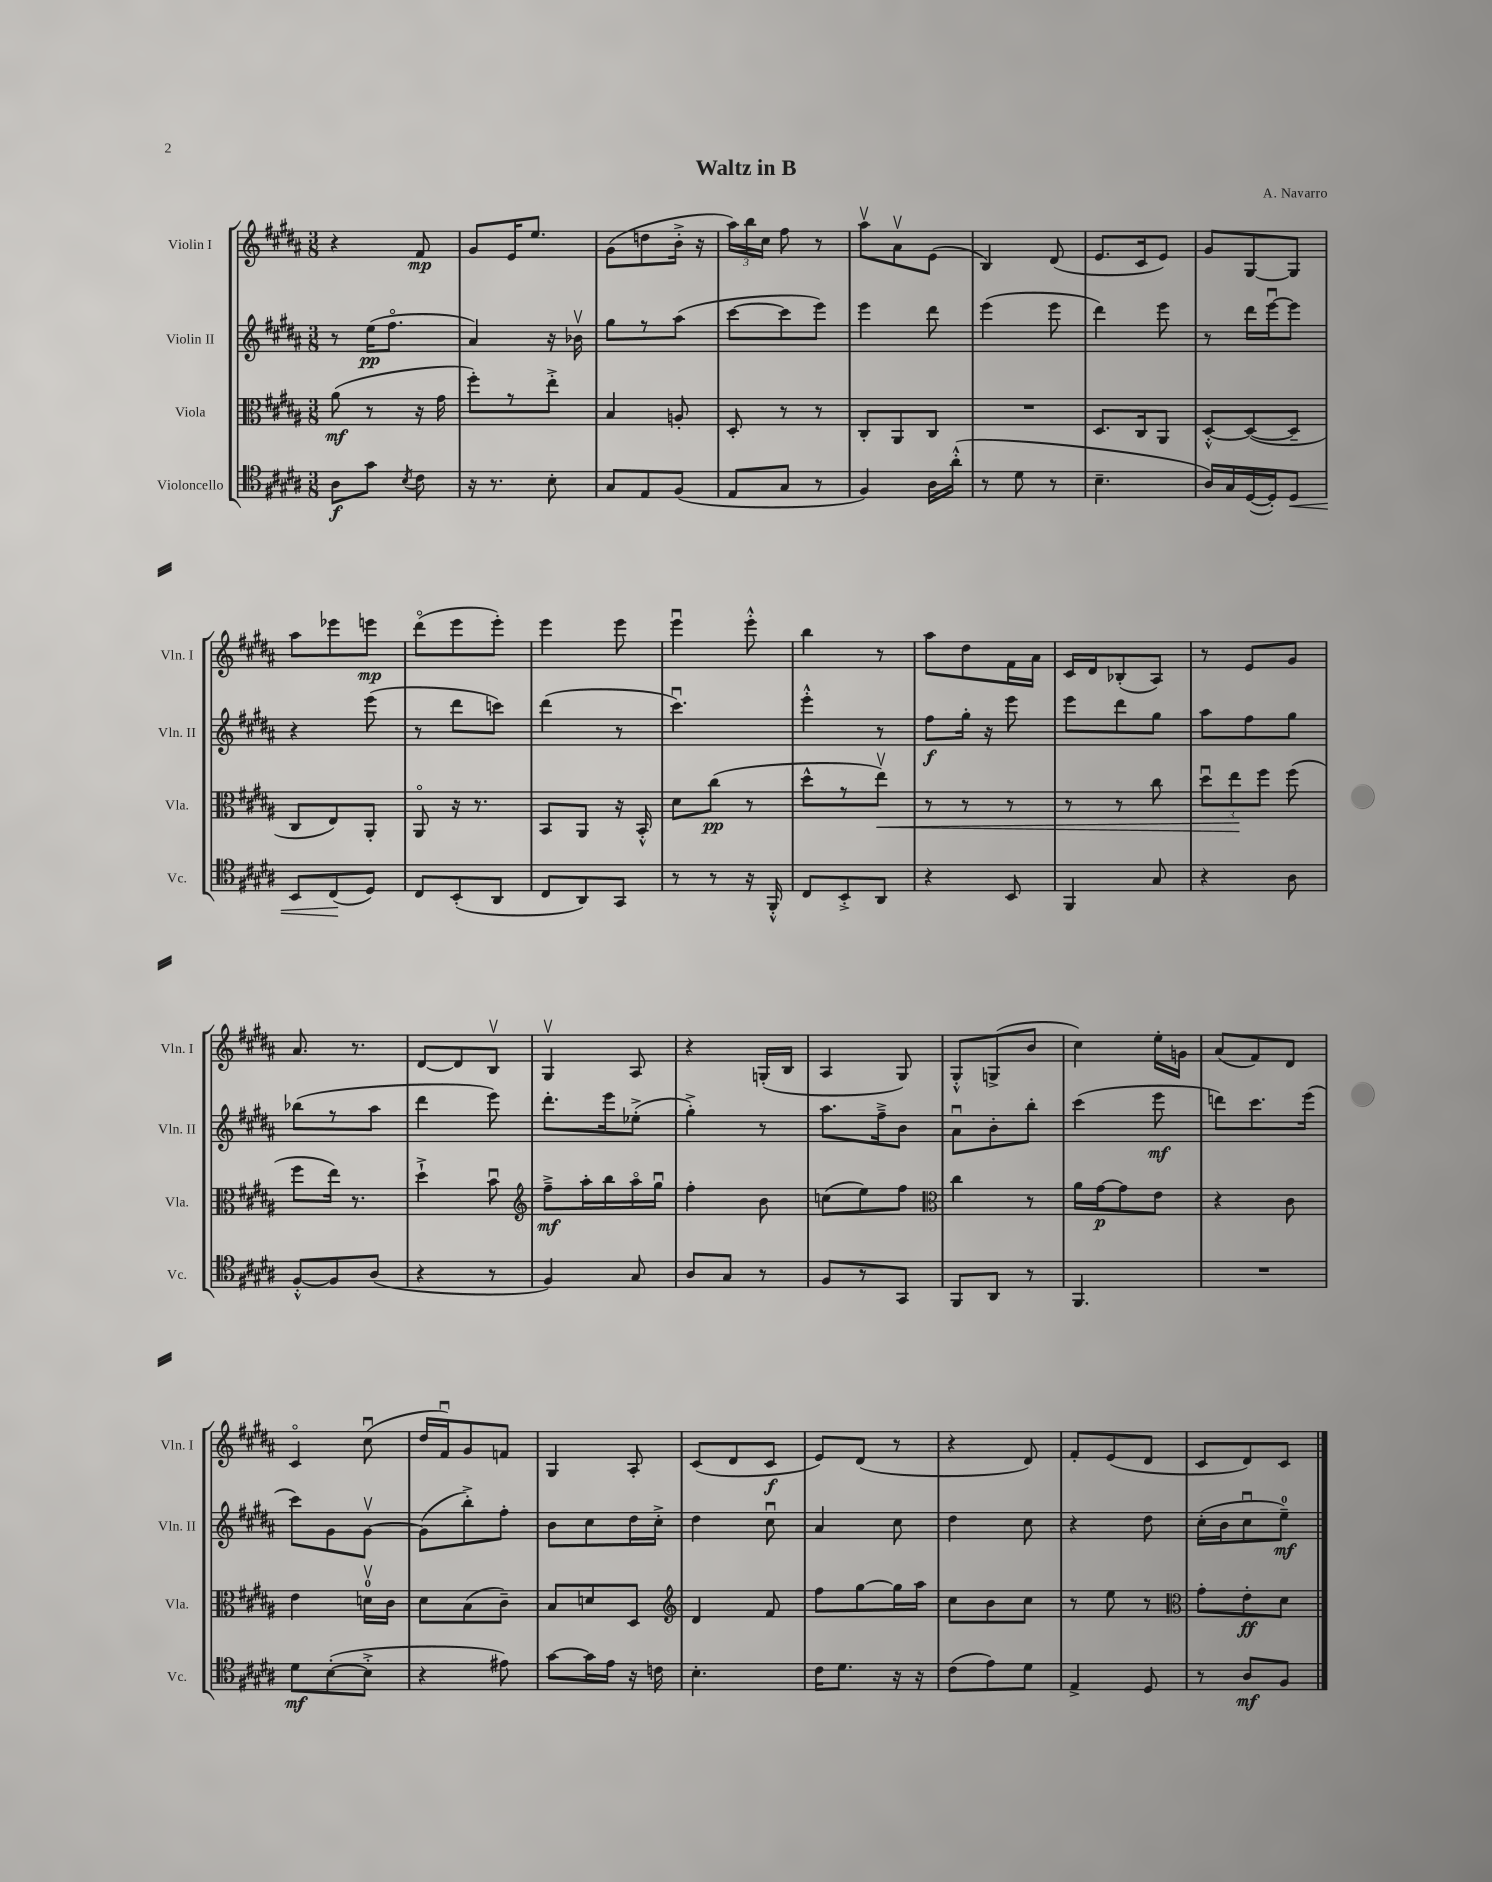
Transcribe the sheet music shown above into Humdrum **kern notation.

**kern	**kern	**kern	**kern
*staff4	*staff3	*staff2	*staff1
*clefC4	*clefC3	*clefG2	*clefG2
*k[f#c#g#d#a#]	*k[f#c#g#d#a#]	*k[f#c#g#d#a#]	*k[f#c#g#d#a#]
*M3/8	*M3/8	*M3/8	*M3/8
8A#	(8a#	8r	4r
8g#	8r	(16ee	.
.	.	8.ff#o	.
8qB	.	.	.
8c#	16r	.	8f#
.	16g#	.	.
=	=	=	=
16r	8ff#')	4a#)	8g#
8.r	.	.	.
.	8r	.	16e
.	.	.	8.ee
8B'	8ee'^	16r	.
.	.	16b-v	.
=	=	=	=
8G#	4B	8gg#	(8g#
8E	.	8r	8dd
(8F#	8A'	(8aa#	16b'^
.	.	.	16r
=	=	=	=
8E	8D#'	[8ccc#	24aa#)
.	.	.	24bb
.	.	.	24cc#
8G#	8r	8ccc#]	8ff#
8r	8r	8eee)	8r
=	=	=	=
4F#)	8C#'	4eee	8aa#v
.	8AA#	.	8a#v
16A#	8C#	8ddd#	(8e
(16a#'^^	.	.	.
=	=	=	=
8r	4.r	(4eee	4B)
8d#	.	.	.
8r	.	8eee	(8d#
=	=	=	=
4.B~	8.D#	4ddd#)	8.e
.	16C#	.	16c#
.	8AA#	8eee	8e)
=	=	=	=
16A#)	[8D#'^^	8r	8g#
16G#	.	.	.
([16D#	(8D#_	16ddd#	[8G#
16D#'])	.	[16eeeu	.
8D#	8D#~]	8eee]	8G#]
=	=	=	=
8BB	8C#	4r	8aa#
(8C#	8E)	.	8eee-
8D#)	8AA#'	(8eee	8eee
=	=	=	=
8C#	8AA#o	8r	(8ddd#o
(8BB'	16r	8ddd#	8eee
.	8.r	.	.
8AA#	.	8ccc)	8eee')
=	=	=	=
8C#	8BB	(4ddd#	4eee
8AA#)	8AA#	.	.
8GG#	16r	8r	8eee
.	16BB'^^	.	.
=	=	=	=
8r	8d#	4.ccc#u)	4eeeu
8r	(8cc#	.	.
16r	8r	.	8eee'^^
16FF#'^^	.	.	.
=	=	=	=
8C#	8dd#^^	4eee'^^	4bb
8BB'^	8r	.	.
8AA#	8eev)	8r	8r
=	=	=	=
4r	8r	8ff#	8aa#
.	8r	16gg#'	8dd#
.	.	16r	.
8BB	8r	8eee	16f#
.	.	.	16a#
=	=	=	=
4FF#	8r	8eee	16c#
.	.	.	16d#
.	8r	8ddd#	(8B-'
8G#	8cc#	8gg#	8A#)
=	=	=	=
4r	12dd#u	8aa#	8r
.	12ee	.	.
.	.	8ff#	8e
.	12ff#	.	.
8A#	(8ff#	8gg#	8g#
=	=	=	=
[8F#'^^	8ff#	(8bb-	8.a#
8F#]	16ee)	8r	.
.	8.r	.	8.r
(8A#	.	8aa#	.
=	=	=	=
4r	4dd#`^	4ddd#	[8d#
.	.	.	8d#]
8r	8bu	8eee)	8Bv
=	=	=	=
*	*clefG2	*	*
4F#)	8ff#~^	8.ddd#'	4G#v
.	16aa#'	.	.
.	16bb	16eee	.
8G#	16aa#o	(8ee-'^	8A#
.	16gg#u	.	.
=	=	=	=
8A#	4ff#'	4gg#'^)	4r
8G#	.	.	.
8r	8b	8r	(16G'
.	.	.	16B
=	=	=	=
8F#	(8cc	8.aa#	4A#
8r	8ee)	.	.
.	.	16ff#~^	.
8GG#	8ff#	8b	8G#)
=	=	=	=
*	*clefC3	*	*
8FF#	4cc#	8a#u	8G#'^^
8AA#	.	8b'	(8G^
8r	8r	8bb'	8b
=	=	=	=
4.FF#	16a#	(4ccc#	4cc#)
.	[16g#	.	.
.	8g#]	.	.
.	8e	8eee	16ee'
.	.	.	16g
=	=	=	=
4.r	4r	8ddd)	(8a#
.	.	8.ccc#	8f#)
.	8c#	.	8d#
.	.	(16eee	.
=	=	=	=
8d#	4e	8ccc#)	4c#o
([8B'	.	8g#	.
8B'^]	16dv	[8g#v	(8cc#u
.	16c#	.	.
=	=	=	=
4r	8d#	(8g#]	16dd#
.	.	.	16f#u)
.	(8B	8bb'^)	8g#
8e#)	8c#~)	8ff#'	8f
=	=	=	=
[8g#	8B	8b	4G#
16g#]	8d	8cc#	.
16e	.	.	.
16r	8D#	16dd#	8A#'
16c	.	16cc#'^	.
=	=	=	=
*	*clefG2	*	*
4.B'	4d#	4dd#	(8c#
.	.	.	8d#
.	8f#	8cc#u	8c#
=	=	=	=
16c#	8ff#	4a#	8e)
8.d#	.	.	.
.	[8gg#	.	(8d#
16r	16gg#]	8cc#	8r
16r	16aa#	.	.
=	=	=	=
(8c#	8cc#	4dd#	4r
8e)	8b	.	.
8d#	8cc#	8cc#	8d#)
=	=	=	=
4E^	8r	4r	8f#'
.	8ee	.	(8e
8D#	8r	8dd#	8d#
=	=	=	=
*	*clefC3	*	*
8r	8g#'	(16cc#'	8c#
.	.	16b	.
8A#	8e'	8cc#u	8d#)
8F#	8d#	8ee~)	8c#
==	==	==	==
*-	*-	*-	*-
